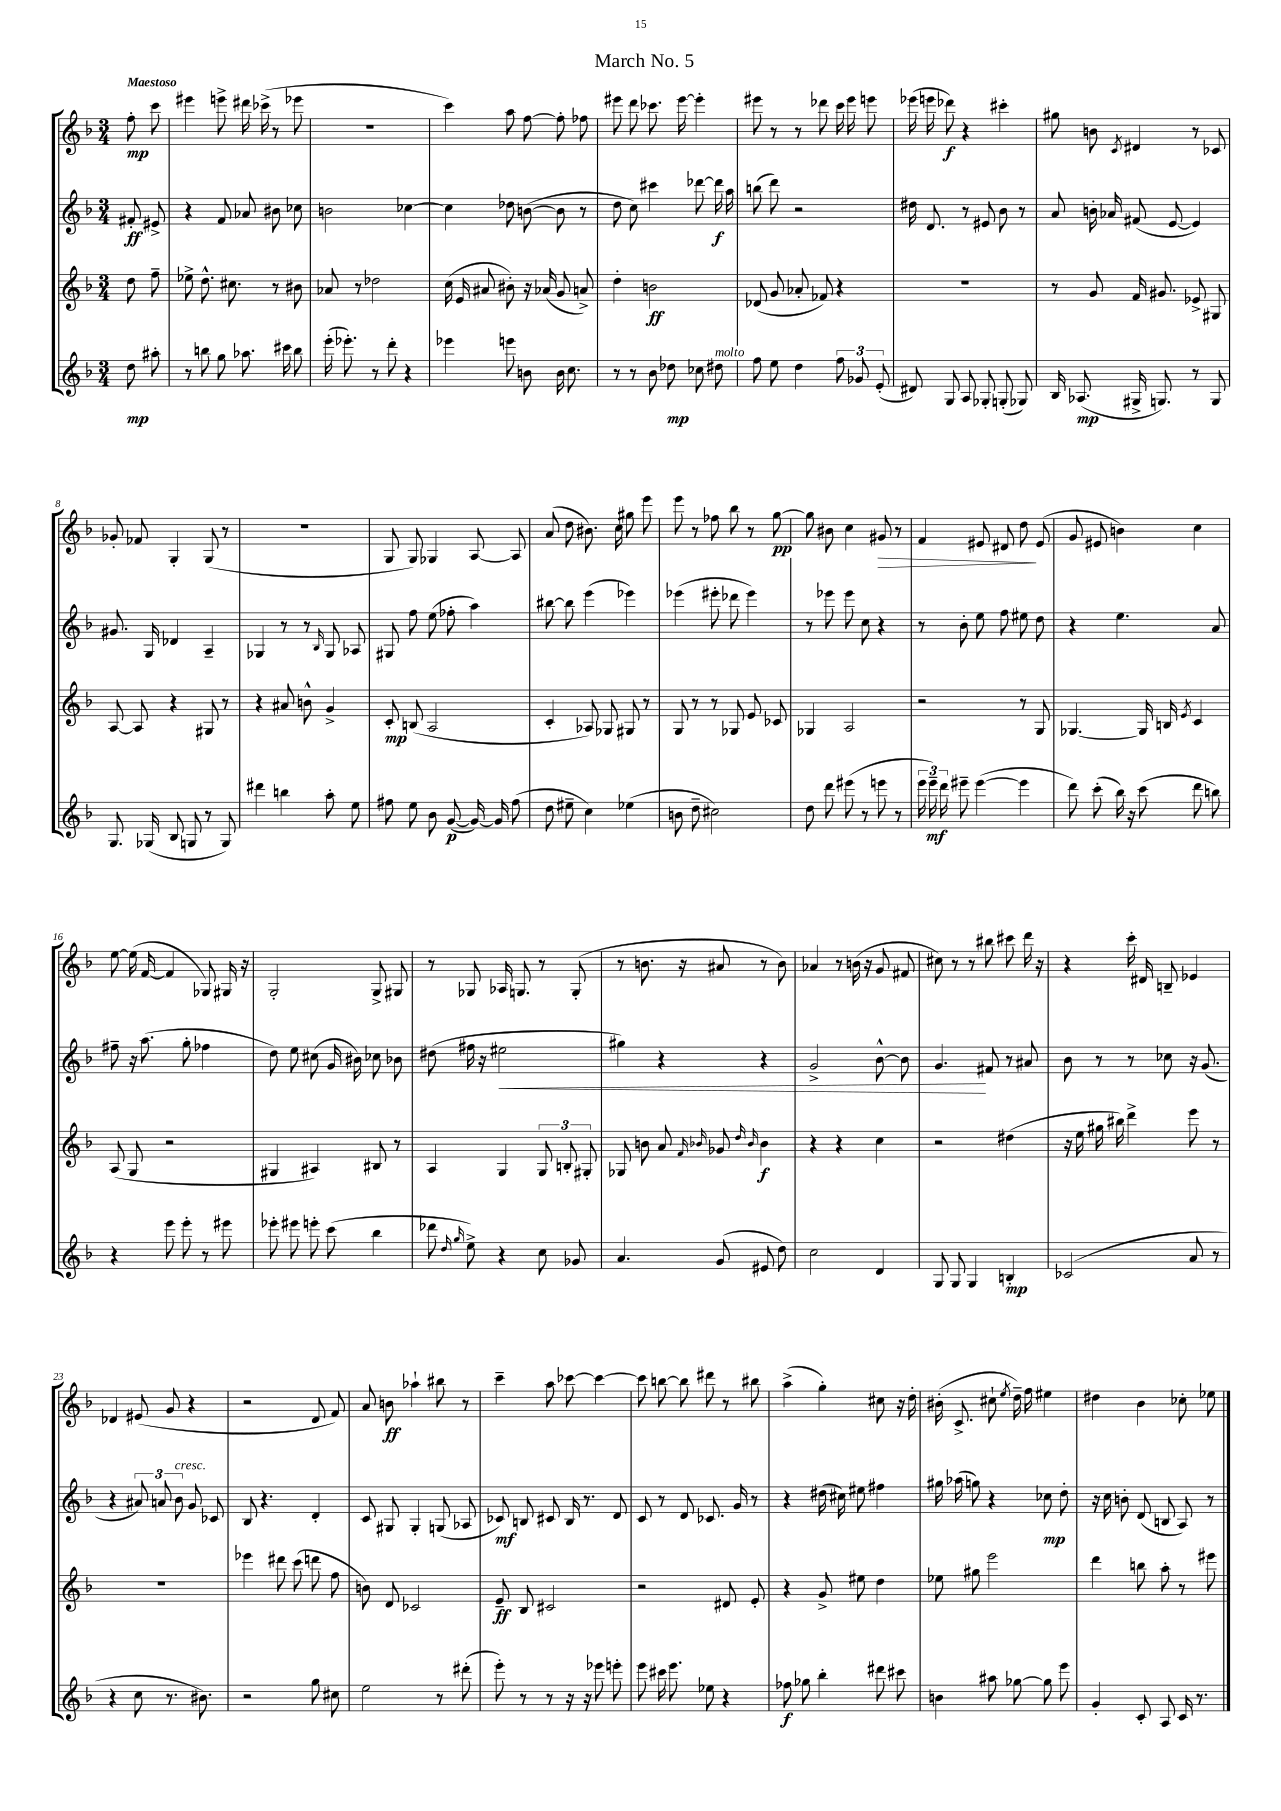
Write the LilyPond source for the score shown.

\header { title = "March No. 5" }
<<
\new StaffGroup <<
\new Staff = "s0" {
    \clef treble \key f \major \numericTimeSignature \time 3/4 \partial 4 \tempo "Maestoso"
    \autoBeamOff f''8-.\mp c'''8 |
    eis'''4 e'''8-> dis'''16 ces'''16->( r8 ees'''8 |
    R2. |
    c'''4) a''8 f''8~ f''8-. fes''8 |
    eis'''8 d'''8 ces'''8. eis'''16~ eis'''4-. |
    eis'''8 r8 r8 des'''8 c'''16 eis'''16 e'''8 |
    ees'''16( e'''16 des'''8\f) r4 cis'''4-. |
    gis''8 b'8 \acciaccatura { c'8 } dis'4 r8 ces'8 |
    ges'8-. fes'8 g4-. g8( r8 |
    R2. |
    g8 g8) ges4 a8~ a8 |
    a'8( d''8 bis'8.) c''16 gis''8 e'''8 |
    e'''8 r8 fes''8 bes''8 r8 g''8~\pp |
    g''8 bis'8 c''4 gis'8\> r8 |
    f'4 eis'8 dis'8 d''8\! eis'8( |
    g'8 eis'8 b'4) c''4 |
    e''8~ e''16( f'16~ f'4 ges8) gis16 r16 |
    g2-. g8-> gis8 |
    r8 ges8 aes16 g8. r8 g8-.( |
    r8 b'8. r16 ais'8 r8 b'8) |
    aes'4 r8 b'16( r16 g'8 fis'8 |
    cis''8) r8 r8 bis''8 cis'''8 d'''16 r16 |
    r4 c'''16-. dis'16 b8-- ees'4 |
    des'4 eis'8( g'8 r4 |
    r2 d'8 f'8) |
    a'8 b'8\ff aes''4-! bis''8 r8 |
    c'''4-- a''8 ces'''8~ ces'''4~ |
    ces'''8 b''8~ b''8 dis'''8 r8 bis''8 |
    a''4->( g''4-.) cis''8 r16 d''16-. |
    bis'16-.( c'8.-> cis''8-! \acciaccatura { e''8 } d''16--) f''16 eis''4 |
    dis''4 bes'4 ces''8-. ees''8 \bar "|." |
}
\new Staff = "s1" {
    \clef treble \key f \major \numericTimeSignature \time 3/4 \partial 4
    \autoBeamOff fis'8-.\ff eis'8-> |
    r4 f'8 aes'8 bis'8 ces''8 |
    b'2 ces''4~ |
    ces''4 des''8 b'8~( b'8 r8 |
    d''8 c''8) cis'''4 des'''8~ des'''16\f a''16 |
    b''8( d'''8) r2 |
    dis''16 d'8. r8 eis'8 bes'8 r8 |
    a'8 b'16-. aes'16 fis'8( e'8~ e'4) |
    gis'8. g16 des'4 a4-- |
    ges4 r8 r8 \grace { bes16 } ges8 aes8 |
    gis8 f''8 e''8( fes''8-. a''4) |
    bis''8~ bis''8 e'''4( ees'''4) |
    ees'''4( eis'''8-. des'''8 eis'''4) |
    r8 ees'''8 ees'''8 c''8 r4 |
    r8 bes'8-. e''8 f''8 eis''8 d''8 |
    r4 e''4. a'8 |
    fis''8-- r16 a''8.( g''8-. fes''4 |
    d''8) e''8 cis''8( g'16 bis'16) ces''8 bes'8 |
    dis''8( fis''16 r16 eis''2\< |
    gis''4) r4 r4 |
    g'2-> bes'8~-^ bes'8 |
    g'4.\! fis'8 r8 ais'8 |
    bes'8 r8 r8 ces''8 r16 g'8.( |
    r4 \tuplet 3/2 { ais'8) a'8 bes'8^\markup { \italic "cresc." } } g'8 ces'8 |
    bes8 r4. d'4-. |
    c'8 gis8 gis4-. g8( aes8 |
    ces'8\mf) b8 cis'8 b16 r8. d'8 |
    c'8 r8 d'8 ces'8. g'16 r8 |
    r4 dis''16( cis''16) eis''8 fis''4 |
    gis''16 aes''16( g''8) r4 ces''8\mp d''8-. |
    r16 c''16 b'8-. d'8( b8 a8) r8 \bar "|." |
}
\new Staff = "s2" {
    \clef treble \key f \major \numericTimeSignature \time 3/4 \partial 4
    \autoBeamOff d''8 f''8-- |
    ees''8-> d''8.-^ cis''8. r8 bis'8 |
    aes'8 r8 des''2 |
    c''16( e'16 ais'8 bis'8-.) r16 aes'16( g'8 a'8->) |
    d''4-. b'2\ff |
    des'8( g'8 aes'8-. fes'8) r4 |
    R2. |
    r8 g'8 f'16 gis'8. ees'8-> gis8 |
    a8~ a8 r4 gis8 r8 |
    r4 ais'8 b'8-^ g'4-> |
    c'8-.\mp b8( a2 |
    c'4-. aes8) ges8 gis8 r8 |
    g8 r8 r8 ges8 e'8 ces'8 |
    ges4 a2 |
    r2 r8 g8 |
    ges4.~ ges16 b16 \acciaccatura { e'8 } c'4 |
    a8( g8 r2 |
    gis4 ais4) bis8 r8 |
    a4 g4 \tuplet 3/2 { g8 b8-. gis8-. } |
    ges8 b'8 a'8 \grace { f'16 bes'16 } ges'8 \grace { d''16 bes'16 } bes'4\f |
    r4 r4 c''4 |
    r2 dis''4( |
    r16 e''16 gis''16 bis''16) d'''4-> e'''8 r8 |
    R2. |
    ees'''4 dis'''8 c'''8( d'''8 f''8 |
    b'8) d'8 ces'2 |
    e'8--\ff bes8 cis'2 |
    r2 dis'8 e'8-. |
    r4 g'8-> eis''8 d''4 |
    ees''8 gis''8 e'''2 |
    d'''4 b''8 a''8-. r8 eis'''8 \bar "|." |
}
\new Staff = "s3" {
    \clef treble \key f \major \numericTimeSignature \time 3/4 \partial 4
    \autoBeamOff d''8\mp ais''8-. |
    r8 b''8 g''8 aes''8. cis'''16 b''8 |
    e'''16-.( ees'''8.-.) r8 d'''8-. r4 |
    ees'''4 e'''8 b'8 b'16 c''8. |
    r8 r8 bes'8 des''8\mp ces''8 dis''8^\markup { \italic "molto" } |
    f''8 e''8 d''4 \tuplet 3/2 { f''8 ges'8 e'8-.( } |
    dis'8) g8 a8 ges8-. g8-.( ges8) |
    bes16 aes8.\mp( gis16-> g8.) r8 g8 |
    g8. ges16( bes8 g8 r8 g8) |
    dis'''4 b''4 a''8-. e''8 |
    fis''8 e''8 bes'8 g'8~\p( g'16~) g'16 fis''8( |
    d''8 eis''8-- c''4) ees''4( |
    b'8 d''8-- cis''2) |
    d''8 d'''8 eis'''8( r8 e'''8 r8 |
    \tuplet 3/2 { e'''16 e'''16--\mf) d'''16 } eis'''8-- eis'''4~( eis'''4 |
    d'''8) c'''8-.( bes''16) r16 c'''8( d'''8 b''8) |
    r4 e'''8 e'''8-. r8 eis'''8 |
    ees'''8-. eis'''8 e'''8-. c'''8( bes''4 |
    des'''8 \grace { d''16 g''16 } e''8->) r4 c''8 ges'8 |
    a'4. g'8( eis'8 d''8) |
    c''2 d'4 |
    g8 g8 g4 b4-.\mp |
    ces'2( a'8 r8 |
    r4 c''8 r8. bis'8.) |
    r2 g''8 cis''8 |
    e''2 r8 dis'''8-.( |
    e'''8-.) r8 r8 r16 r16 ees'''8 e'''8-. |
    e'''8 cis'''16 e'''8. ees''8 r4 |
    fes''8\f ges''8 bes''4-. dis'''8 cis'''8 |
    b'4 ais''8 ges''8~ ges''8 e'''8 |
    g'4-. c'8-. a8 c'16 r8. \bar "|." |
}
>>
>>
